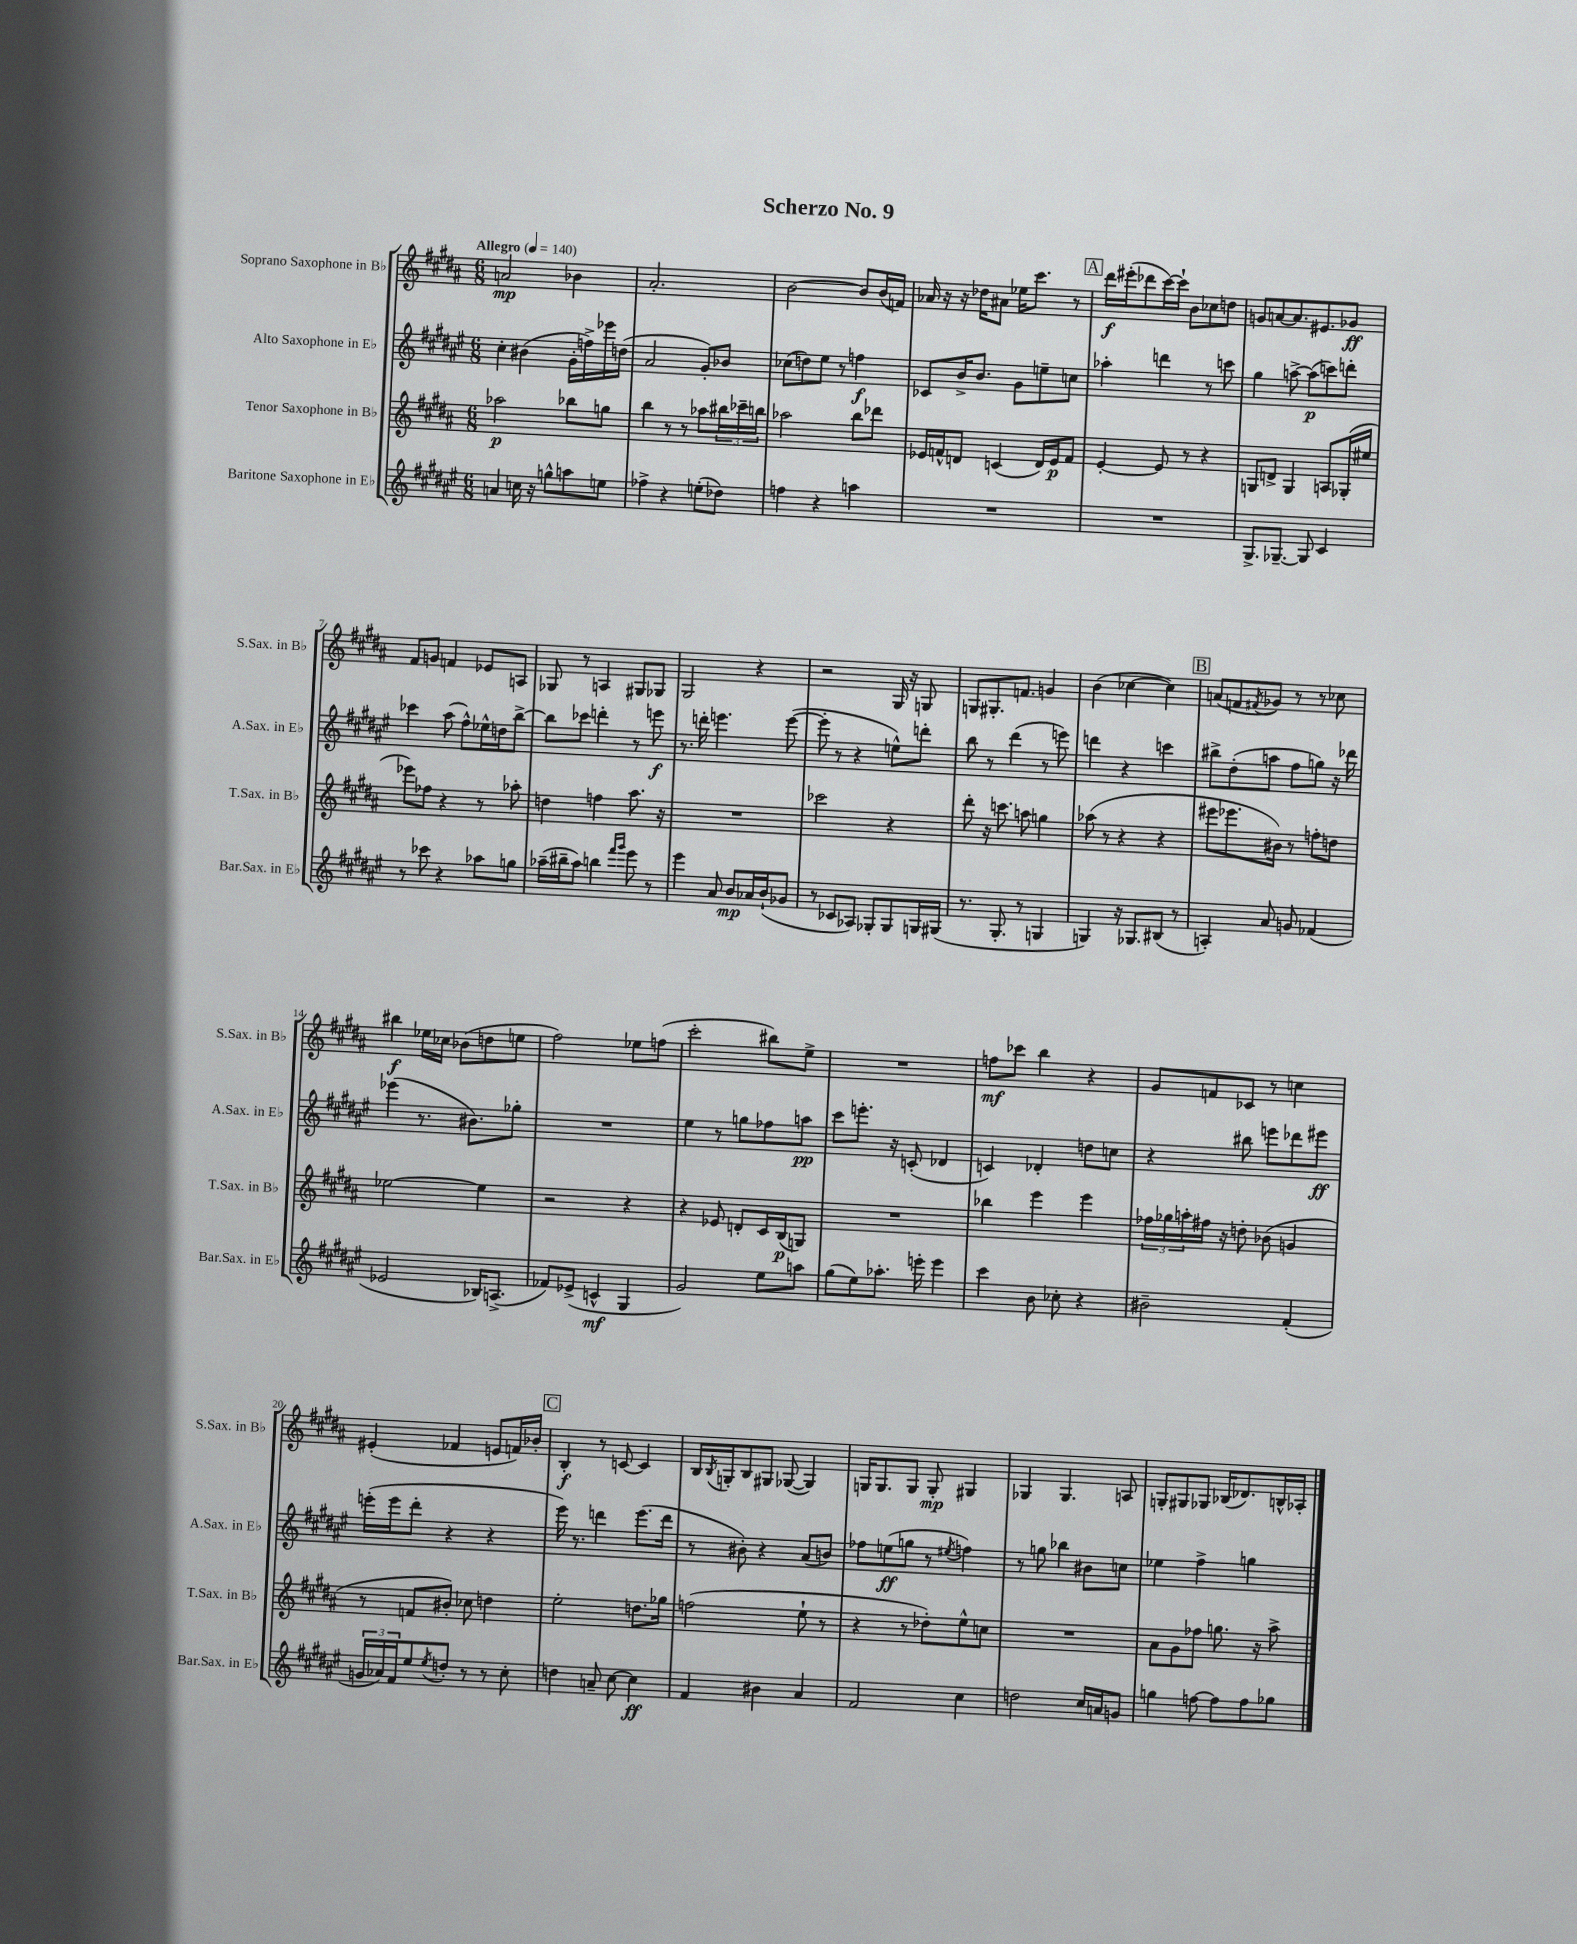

**kern	**kern	**kern	**kern
*staff4	*staff3	*staff2	*staff1
*clefG2	*clefG2	*clefG2	*clefG2
*k[f#c#g#d#a#e#]	*k[f#c#g#d#a#]	*k[f#c#g#d#a#e#]	*k[f#c#g#d#a#]
*M6/8	*M6/8	*M6/8	*M6/8
*MM140	*MM140	*MM140	*MM140
4a/	2aa-\	4cc#'\	2a/
16cc\	.	(4b#\	.
16r	.	.	.
8gg^^\L	.	.	.
8aa\	8bb-\L	16g#'\LL	4b-\
.	.	16ff^\)	.
8ee\J	8gg\J	16eee-\	.
.	.	(16dd\JJ	.
=	=	=	=
4ff-^\	4bb\	2a#/	2.a#'/
4r	8r	.	.
.	8r	.	.
(8ee'\L	8aa-\L	8g#'/L)	.
8dd-\J)	24bb#\L	8b-/J	.
.	24ccc-~\	.	.
.	24bb\JJ	.	.
=	=	=	=
4ff\	2aa-\	(8cc-\L	[2b\
.	.	8dd\)	.
4r	.	8ee#\J	.
.	.	8r	.
4aa\	8bb\L	4ff\	8b/]L
.	8ddd-\J	.	(16b/L
.	.	.	16f/JJ)
=	=	=	=
2.r	16e-/LL	8c-/L	16a-/
.	16f^^/J	.	16r
.	8d/J	16b^/K	16r
.	.	8.b/J	16dd-\LK
.	(4c/	.	8a#\J
.	.	8g#\L	16ee-\LK
.	.	.	8.ccc#\J
.	16d/LL)	8ee~\	.
.	16e-/J	.	.
.	8f/J	8cc\J	8r
=	=	=	=
2.r	[4e'/	4aa-'\	16ddd#\LL
.	.	.	(16eee#'\J
.	.	.	8ddd-\
.	8e/]	4ddd\	[16ccc#\L)
.	.	.	16ccc#`\]JJ
.	8r	.	8b\L
.	4r	8r	8cc-\
.	.	8ccc\	8dd\J
=	=	=	=
8.G#^/L	8G/L	4gg#\	8g/L
.	8d^/J	.	[8a/
[8.G-~/J	.	.	.
.	4G/	[8aa^\	8.a/]
8G-/]	.	(8aa\]L	.
.	.	.	8.e#/
4c#/	8A/L	8ccc\)	.
.	(16G-'/L	8ddd'\J	8g-/J
.	16ee#/JJ	.	.
=	=	=	=
8r	8eee-\L)	4ccc-\	8f#/L
8ccc-\	8ff-\J	.	8g/J
4r	4r	(8aa#\	4f/
.	.	8ff#^^\L)	.
8aa-\L	8r	16ee-^^\L	8e-/L
.	.	16dd\J	.
8gg\J	8aa-'\	[8bb^\J	8A/J
=	=	=	=
(16aa-~\LL	4dd\	8bb\]L	8G-/
16bb#~\J	.	.	.
8aa-\J)	.	8ccc-\J	8r
4bb\	4ff\	4ddd'\	4A/
16qqfff#/LL	.	.	.
16qqggg#/JJ	.	.	.
8eee#\	8.aa#\	8r	8G#/L
8r	.	8eee\	8G-/J
.	16r	.	.
=	=	=	=
4eee#\	2.r	8.r	2G#/
.	.	16ddd'\	.
8a#/	.	4.eee\	.
8b/L	.	.	.
16a-/L	.	.	4r
(16b`/J	.	.	.
8g-/J	.	([8eee\	.
=	=	=	=
8r	2ccc-\	8eee'\]	2r
8c-/L	.	8r	.
8A-/J)	.	4r	.
8G-'/L	.	.	.
8G-/	4r	8ee^^\L)	16G#/
.	.	.	16r
16G/L	.	8ddd'\J	8G/
(16G#/JJ	.	.	.
=	=	=	=
8.r	8ddd#'\	8bb\	8G/L
.	16r	8r	8.G#'/
8.G#'/	8.ccc\	.	.
.	.	(4ddd#\	.
.	.	.	8.f/J
8r	8aa\	.	.
4G/	4gg\	8r	4g/
.	.	8eee\)	.
=	=	=	=
4G/)	(8aa-\	4ddd\	(4b\
.	8r	.	.
16r	4r	4r	[4cc-\
8.G-/L	.	.	.
(8B#/J	4r	4ccc\	4cc-\])
8r	.	.	.
=	=	=	=
4A'/)	8eee#\L	8bb#^\L	(8a/L
.	8.eee-\	(8dd#'\	8f/
.	.	.	8qf#/
8a#/	.	8aa\J	8g-/J)
.	16b#\Jk)	.	.
8g/	8r	8ff#\L	8r
(4f-/	8ff'\L	8gg\J)	8r
.	8dd\J	16r	8cc-\
.	.	16ddd-\	.
=	=	=	=
2e-/	[2ee-\	(4eee-\	4bb#\
.	.	8.r	16ee-\LL
.	.	.	16cc-\JJ
.	.	.	(8b-\L
.	.	8.b#\L)	.
16B-/LK)	4ee-\]	.	8dd\
(8.A^/J	.	.	.
.	.	8gg-'\J	8ee\J
=	=	=	=
8f-/L)	2r	2.r	2ff#\)
(8e-^/J	.	.	.
4c^^/	.	.	.
4G#/	4r	.	8ee-\L
.	.	.	(8ff\J
=	=	=	=
2g#/)	4r	4ee#\	2ccc#'\
.	8e-/	8r	.
.	8d'/L	8gg\L	.
8ee#\L	16c#/L	8ff-\	8bb#\L)
.	(16B/J	.	.
8aa\J	8G/J)	8aa\J	8ee^\J
=	=	=	=
(8gg#\L	2.r	8ccc#\L	2.r
8ee#\)	.	8.eee'\J	.
8.aa-'\J	.	.	.
.	.	16r	.
.	.	(8c'/	.
16eee'\	.	.	.
4eee\	.	4d-/	.
=	=	=	=
4ccc#\	4bb-\	4c/)	8ff\L
.	.	.	8ccc-\J
8b\	4eee\	4d-'/	4bb\
8cc-'\	.	.	.
4r	4eee\	8dd\L	4r
.	.	8cc\J	.
=	=	=	=
2b#~\	24ff-\LL	4r	8g#/L
.	24gg-\	.	.
.	24aa'\	.	.
.	16ff#\JJ	.	8f/
.	16r	.	.
.	8dd'\	8bb#\	8c-/J
.	(8b-\	8eee\L	8r
(4f#'/	4g/	8ddd-\	4cc\
.	.	8eee#\J	.
=	=	=	=
24g/LL	8r	(16eee'\LL	(4e#'/
24a-/)	.	.	.
.	.	16eee\J	.
24f#/J	.	.	.
8ee#/	8f/L	8ddd#'\J	.
8qee#/	.	.	.
8dd'/J	8b#'/J)	4r	4f-/
8r	8cc-\	.	.
8r	4dd\	4r	8e/L
8cc#'\	.	.	16f/L)
.	.	.	16b-'/JJ
=	=	=	=
4dd\	2ee'\	16eee#\)	4B'/
.	.	8.r	.
8a~/	.	4ddd\	8r
[8cc#\	.	.	[8c/
4cc#\]	8.dd\L	(8.eee#\L	4c/]
.	16gg-\Jk	16ddd\Jk	.
=	=	=	=
4f#/	(2ff\	8r	16B/LL
.	.	.	8qB/
.	.	.	16G'/J
.	.	8b#'\)	8B/
4b#\	.	4r	8G#/J
.	.	.	([8G-/
4a#/	8ee`\	(8a#/L	4G-/])
.	8r	8b/J)	.
=	=	=	=
2f#/	4r	8ff-\L	16G/LK
.	.	.	8.G/
.	.	(8ee\	.
.	8r	8gg\J	8G/J
.	8dd-'\L)	8r	8G'/
.	.	8qee#/	.
4cc#\	8ee^^\	4ff\)	4G#/
.	8cc\J	.	.
=	=	=	=
2dd\	2.r	8r	4G-/
.	.	8gg\	.
.	.	4bb-\	4.G-/
16cc#/LL	.	8b#\L	.
16a/J	.	.	.
8g/J	.	8cc\J	8A/
=	=	=	=
4gg\	8a#\L	4ee-\	8G'/L
.	8g#\	.	8G#/
[8ff\	8ff-\J	4ff#^\	8G-/J
8ff\]L	8.gg\	.	(16B-/LK
.	.	.	8.d-/)
8ff\	.	4gg\	.
.	16r	.	.
8gg-\J	8aa#^\	.	16B^^/L
.	.	.	16A-'/JJ
==	==	==	==
*-	*-	*-	*-
